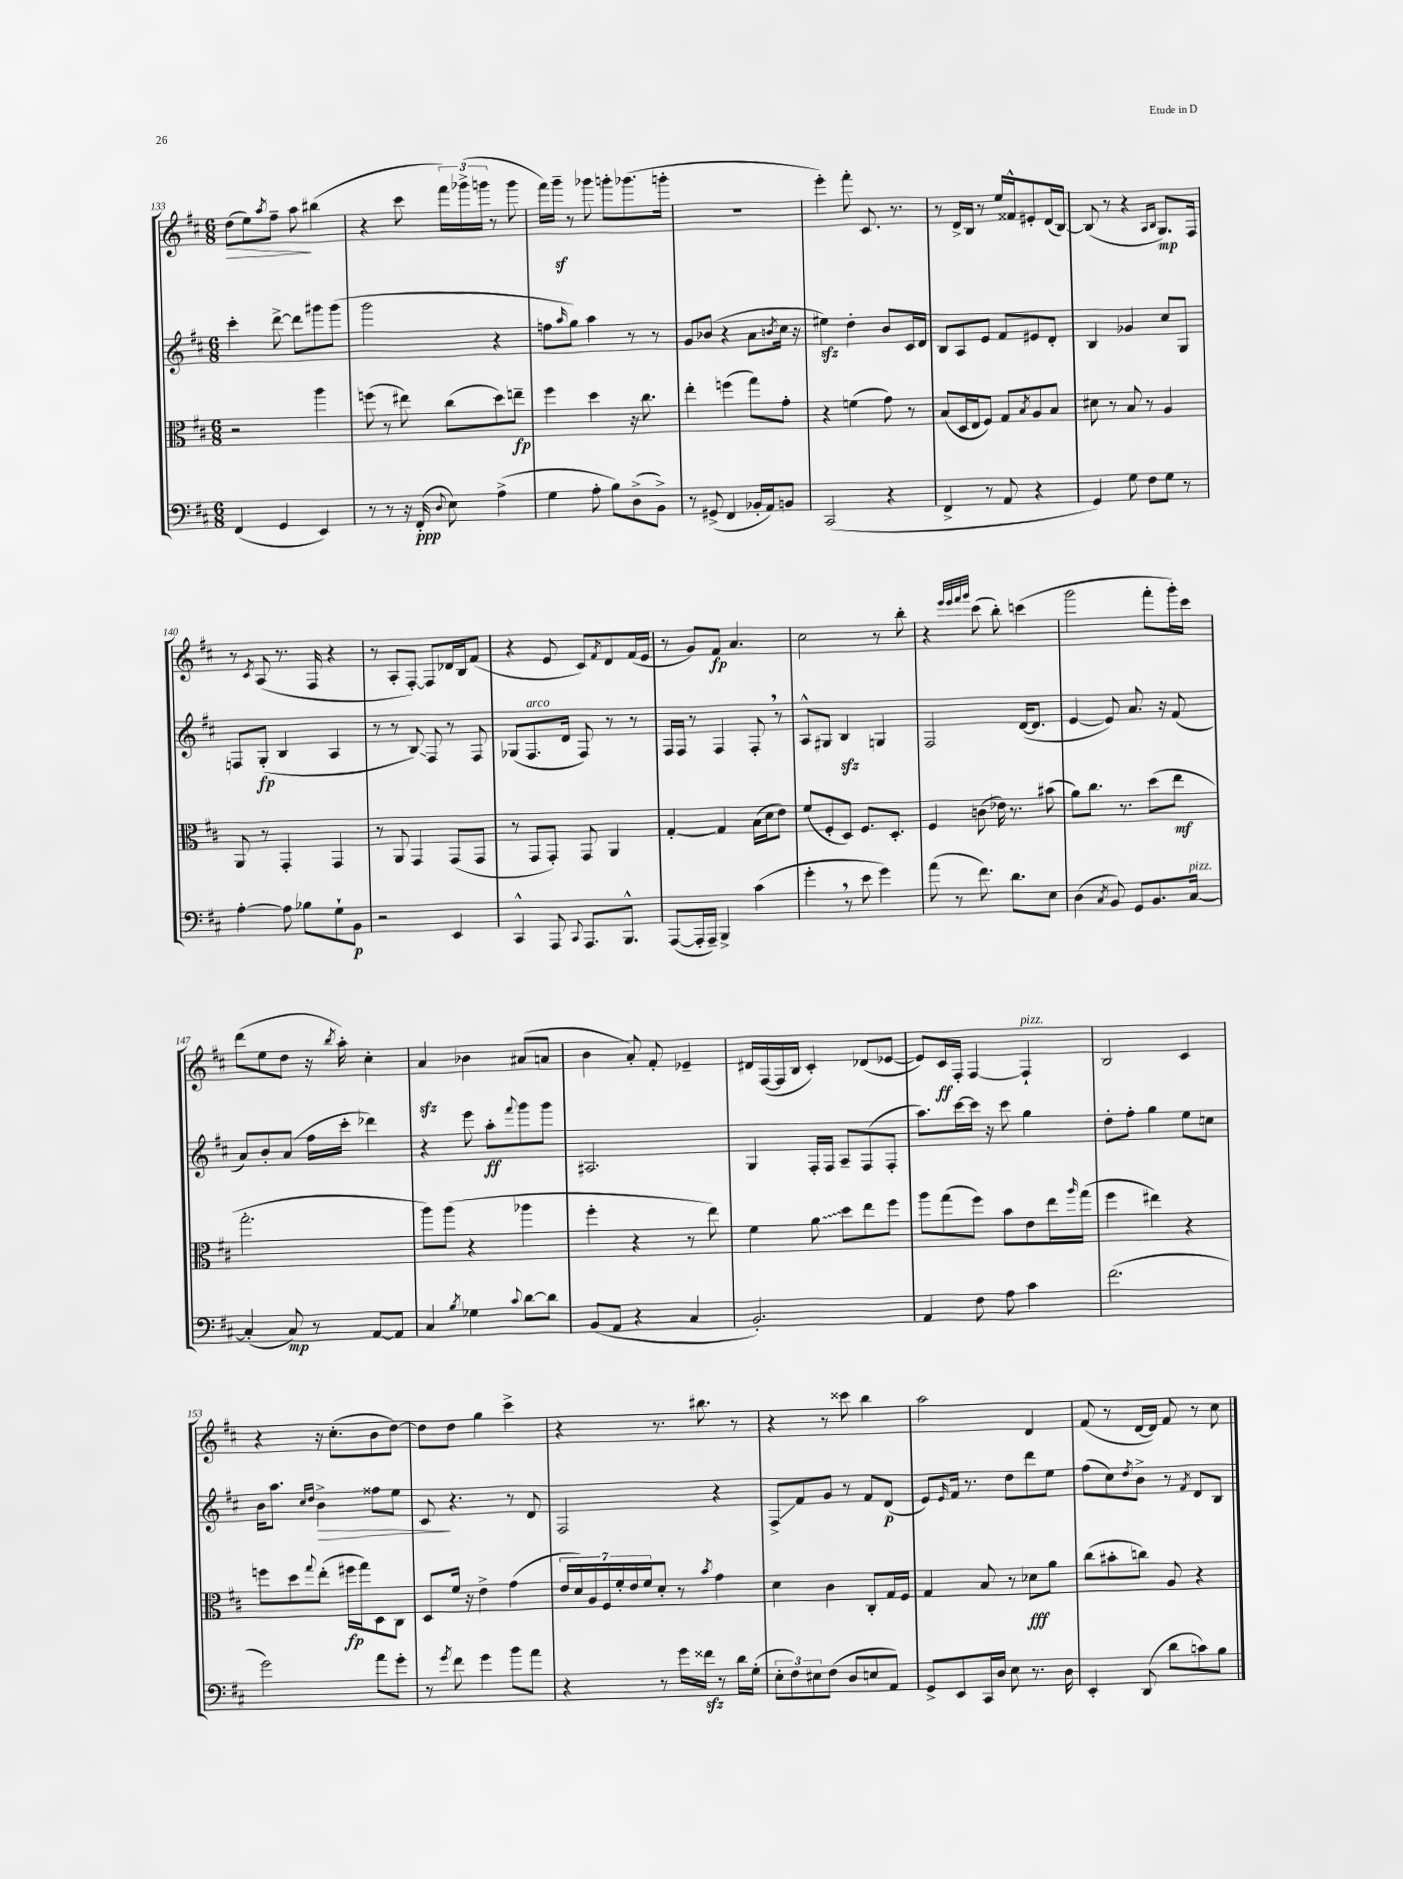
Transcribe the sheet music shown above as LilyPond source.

<<
\new StaffGroup <<
\new Staff = "s0" {
    \clef treble \key d \major \numericTimeSignature \time 6/8
    d''8\>( e''8) \acciaccatura { a''8 } fis''8-- a''8\! bis''4( |
    r4 cis'''8 \tuplet 3/2 { fis'''16) ges'''16->( g'''16 } r8 g'''8 |
    fis'''16) g'''16--\sf r8 ges'''8 g'''8-. ges'''8.( g'''16-. |
    R2. |
    e'''4-.) fis'''8-. cis'8. r8. |
    r8 d'16-> b16 r8 e''16 fisis'16-^ eis'8-. d'16( b16~) |
    b8( r8 r4 \grace { a16 b16 } g8.\mp) fis16 |
    r8 \acciaccatura { cis'8 } a8( r8. fis16 r4 |
    r8 a8-. fis8~-.) fis8 des'16 b16 fis'8( |
    r4 e'8 cis'8) \acciaccatura { fis'8 } d'8 fis'16( e'16 |
    r8 g'8) fis'8\fp a'4. |
    cis''2 r8 b''8-. |
    r4 \grace { e'''32 e'''32 fis'''32 g'''32 } cis'''8( b''8-.) c'''4( |
    g'''2 fis'''8-. g'''16-.) cis'''16 |
    d'''8( e''8 d''8 r16 \acciaccatura { b''8 } a''16-.) cis''4-. |
    a'4\sfz bes'4 ais'8( a'8 |
    b'4 a'8-.) fis'8-. ees'4-- |
    dis'16 fis16~( fis16 b16 cis'4-.) des'8( ees'8~ |
    ees'8) cis'16\ff fis16-. fis4~ fis4-!^\markup { \italic "pizz." } |
    b2 cis'4 |
    r4 r16 cis''8.-.( b'8 d''8~) |
    d''8 d''8 g''4 cis'''4-> |
    r4 r8. bis''8. r8 |
    r4 r8 cisis'''8 b''4 |
    a''2 d'4 |
    fis'8( r8 d'16~ d'16) fis'8 r8 cis''8 \bar "|." |
}
\new Staff = "s1" {
    \clef treble \key d \major \numericTimeSignature \time 6/8
    cis'''4-. d'''8~-> d'''8 gis'''8 gis'''8( |
    g'''2 r4 |
    f''8 \grace { a''16 } g''8) a''4 r8 r8 |
    g'8 bes'8( r4 a'8 \acciaccatura { b'8 } cis''16 r16 |
    eis''4\sfz) d''4-. b'8 cis'16 d'16 |
    b8 a8 e'8 fis'8 eis'8 d'8-. |
    b4 ges'4 cis''8 g8 |
    f8 g8-.\fp( b4 a4 |
    r8 r8 b8\glissando) fis8 r8 fis8 |
    ges8( fis8.^\markup { \italic "arco" } d'16 fis8) r8 r8 |
    fis16 fis16 r8 fis4 fis8-. \breathe r8 |
    a8-^ gis8 b4\sfz g4 |
    fis2 d'16~( d'8. |
    e'4~ e'8) a'8. r16 fis'8( |
    a'8) b'8-. a'8( fis''16 cis'''16-. des'''4) |
    r4 e'''8 a''8-.\ff \appoggiatura { fis'''8 } g'''8 g'''8 |
    ais2. |
    g4 fis16-. fis16 a8-- fis8( fis8-. |
    a''8.) cis'''16~ cis'''16 r16 cis'''8 g''4 |
    d''8-. fis''8-. g''4 e''8 c''8 |
    b'16 a''8. \grace { cis''16 d''16 } b'4->\> fisis''8 e''8 |
    cis'8\! r4. r8 d'8 |
    fis2 r4 |
    fis8->\glissando fis'8 g'8 r8 fis'8 d'8\p( |
    e'8) \grace { e'16 } fis'16 r8. d''8 d'''8 e''8 |
    fis''8( cis''8) \acciaccatura { d''8 } b'8-> r8 \acciaccatura { fis'8 } d'8 b8 \bar "|." |
}
\new Staff = "s2" {
    \clef alto \key d \major \numericTimeSignature \time 6/8
    r2 a''4 |
    f''8( r8 eis''8) cis''8( d''8) e''8--\fp |
    fis''4 d''4 r16 cis''8. |
    e''4-. f''4( g''8) g'8-. |
    r4 f'4( g'8) r8 |
    b8( d16 e16 fis8) g8 \acciaccatura { b8 } a8 b8 |
    dis'8 r8 b8 r8 a4 |
    a,8 r8 g,4-. g,4 |
    r8 a,8 g,4 g,8( g,8 |
    r8 g,8 g,8-.) g,8 a,4 |
    g4~-. g4 b16( d'16 e'8) |
    fis'8( fis8-. d8) fis8. d8.-. |
    fis4 c'8( ees'16) r8. bis'8( |
    a'8) cis''8. r8. d''8( e''8\mf |
    g''2.-. |
    a''8) a''8( r4 aes''4 |
    fis''4-. r4 r8 e''8) |
    fis'4 \once \override Glissando.style = #'zigzag a'8\glissando d''8 e''8 fis''8 |
    a''8 g''8( fis''8) b'8 e'8 e''16 \grace { a''16 } g''16( |
    fis''4 eis''4) r4 |
    f''8 d''8 \appoggiatura { g''8 } e''8-.( fis''16\fp g''16) d8 cis8 |
    d8 fis'16 r16 e'4-> g'4( |
    \tuplet 7/4 { e'16 d'16) a16 fis16 fis'16-. e'16 fis'16 } d'8-. r8 \acciaccatura { b'8 } g'4 |
    d'4 cis'4 cis8-. g16 fis16 |
    g4 b8 r8 des'8\fff a'8 |
    cis''8( bis'8-. c''8) a8 r4 \bar "|." |
}
\new Staff = "s3" {
    \clef bass \key d \major \numericTimeSignature \time 6/8
    fis,4( g,4 e,4) |
    r8 r8 r16 fis,16-.\ppp( \appoggiatura { d8 } e8) a4->( |
    g4 a8-. b8) d8->( b,8->) |
    r8 gis,8->( fis,4 bes,16-. a,16) b,8 |
    cis,2( r4 |
    fis,4-> r8 a,8 r4 |
    g,4) g8 fis8 g8 r8 |
    a4~-. a8 bes8 g8-! b,8\p |
    r2 e,4 |
    cis,4-^ a,,8 \appoggiatura { cis,8 } a,,8. b,,8.-^ |
    a,,8~( a,,16-. a,,16--) b,,4-> cis'4( |
    g'4-. \breathe r8 e'8 g'4) |
    a'8( r8 fis'8.) d'8. e8 |
    d4( \acciaccatura { cis8 } b,8) g,8 b,8. cis16~^\markup { \italic "pizz." } |
    cis4-.( cis8\mp) r8 a,8~ a,8 |
    cis4 \acciaccatura { b8 } ges4 \appoggiatura { cis'8 } d'8~ d'8 |
    b,8( a,8 r4 cis4 |
    b,2.-.) |
    a,4 fis8 a8 cis'4 |
    fis'2.( |
    g'2) a'8 g'8-. |
    r8 \acciaccatura { g'8 } fis'8 g'4 b'8 a'8 |
    r4 r8 g'16 fisis'16\sfz r8 d'16 g16-.( |
    \tuplet 3/2 { e8-. fis8) eis8 } fis8( d8 e8 a,8) |
    g,8-> e,8 cis,16 d16 e8 r8. d16 |
    e,4-. d,8( d'8 c'8) b8 \bar "|." |
}
>>
>>
\layout { \context { \Score currentBarNumber = #133 } }
